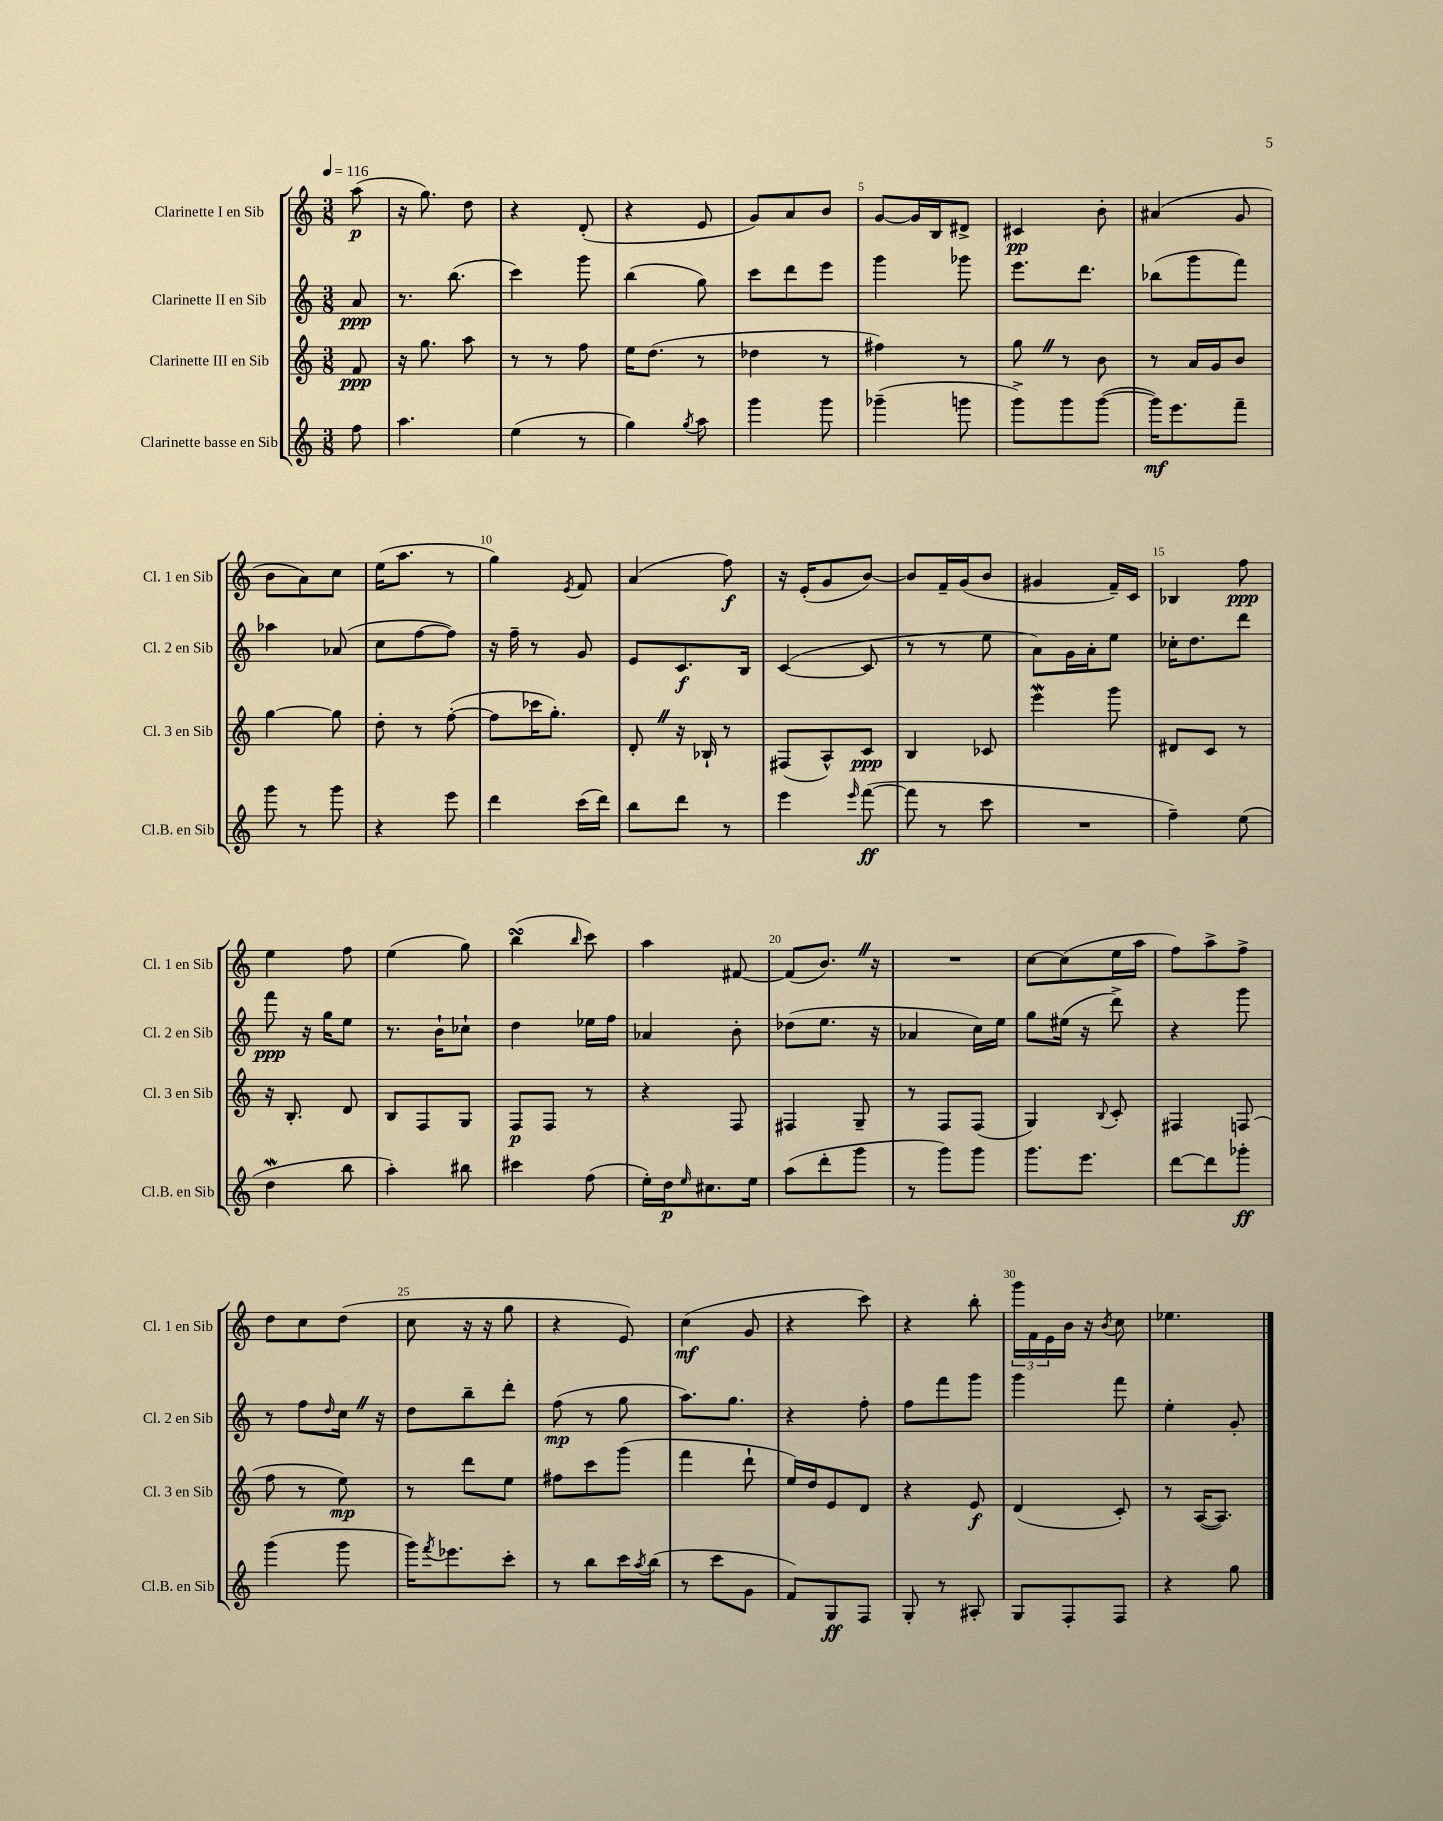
<<
\new StaffGroup <<
\new Staff = "s0" \with { instrumentName = "Clarinette I en Sib" shortInstrumentName = "Cl. 1 en Sib" } {
    \clef treble \key c \major \numericTimeSignature \time 3/8 \partial 8 \tempo 4 = 116
    a''8\p( |
    r16 g''8.) d''8 |
    r4 d'8-.( |
    r4 e'8 |
    g'8) a'8 b'8 |
    g'8~ g'16 b16 dis'8-> |
    cis'4\pp b'8-. |
    ais'4( g'8 |
    b'8 a'8) c''8 |
    e''16( a''8. r8 |
    g''4) \acciaccatura { e'8 } f'8 |
    a'4( f''8\f) |
    r16 e'16-.( g'8 b'8~) |
    b'8 f'16-- g'16( b'8 |
    gis'4 f'16--) c'16 |
    bes4 f''8\ppp |
    e''4 f''8 |
    e''4( g''8) |
    b''4\turn( \grace { b''16 } c'''8) |
    a''4 fis'8~ |
    fis'8( b'8.) \once \override BreathingSign.text = \markup { \musicglyph "scripts.caesura.straight" } \breathe r16 |
    R4. |
    c''8~ c''8( e''16 a''16 |
    f''8) a''8-> f''8-> |
    d''8 c''8 d''8( |
    c''8 r16 r16 g''8 |
    r4 e'8) |
    c''4\mf( g'8 |
    r4 c'''8) |
    r4 b''8-. |
    \tuplet 3/2 { g'''16 f'16 e'16 } b'16 r16 \acciaccatura { b'8 } c''8 |
    ees''4. \bar "|." |
}
\new Staff = "s1" \with { instrumentName = "Clarinette II en Sib" shortInstrumentName = "Cl. 2 en Sib" } {
    \clef treble \key c \major \numericTimeSignature \time 3/8 \partial 8
    a'8\ppp |
    r8. b''8.( |
    c'''4) g'''8 |
    b''4( g''8) |
    c'''8 d'''8 e'''8 |
    g'''4 ges'''8 |
    e'''8. d'''8. |
    bes''8( g'''8 f'''8) |
    aes''4 aes'8( |
    c''8 f''8~ f''8) |
    r16 f''16-- r8 g'8 |
    e'8 c'8.\f b16 |
    c'4~( c'8 |
    r8 r8 e''8 |
    a'8) g'16 a'16-. e''8 |
    ces''16-. d''8. d'''8 |
    f'''8\ppp r16 g''16 e''8 |
    r8. b'16-! ces''8-! |
    d''4 ees''16 f''16 |
    aes'4 b'8-. |
    des''8( e''8. r16 |
    aes'4 c''16) e''16 |
    g''8 eis''16( r16 d'''8->) |
    r4 g'''8 |
    r8 f''8 \grace { d''16 } c''16 \once \override BreathingSign.text = \markup { \musicglyph "scripts.caesura.straight" } \breathe r16 |
    d''8 b''8-- d'''8-. |
    f''8\mp( r8 g''8 |
    a''8.) g''8. |
    r4 f''8-. |
    f''8 f'''8 g'''8 |
    g'''4 f'''8 |
    e''4-. g'8-. \bar "|." |
}
\new Staff = "s2" \with { instrumentName = "Clarinette III en Sib" shortInstrumentName = "Cl. 3 en Sib" } {
    \clef treble \key c \major \numericTimeSignature \time 3/8 \partial 8
    f'8\ppp |
    r16 g''8. a''8 |
    r8 r8 f''8 |
    e''16 d''8.( r8 |
    des''4 r8 |
    fis''4) r8 |
    g''8 \once \override BreathingSign.text = \markup { \musicglyph "scripts.caesura.straight" } \breathe r8 b'8 |
    r8 a'16 g'16 b'8 |
    g''4~ g''8 |
    d''8-. r8 f''8~-.( |
    f''8 ces'''16 g''8.-.) |
    d'8-. \once \override BreathingSign.text = \markup { \musicglyph "scripts.caesura.straight" } \breathe r16 bes16-! r8 |
    fis8( a8-^) c'8\ppp |
    b4 ces'8 |
    e'''4\mordent g'''8 |
    dis'8 c'8 r8 |
    r16 b8.-. d'8 |
    b8 f8 g8 |
    f8\p f8 r8 |
    r4 f8 |
    fis4 g8-- |
    r8 f8 f8( |
    g4) \appoggiatura { b8 } c'8-. |
    fis4 f8( |
    f''8 r8 e''8\mp) |
    r8 d'''8 e''8 |
    fis''8 c'''8 g'''8( |
    f'''4 d'''8-! |
    e''16) d''16 e'8 d'8 |
    r4 e'8\f |
    d'4( c'8-.) |
    r8 a16~( a8.) \bar "|." |
}
\new Staff = "s3" \with { instrumentName = "Clarinette basse en Sib" shortInstrumentName = "Cl.B. en Sib" } {
    \clef treble \key c \major \numericTimeSignature \time 3/8 \partial 8
    f''8 |
    a''4. |
    e''4( r8 |
    g''4) \acciaccatura { g''8 } a''8 |
    g'''4 g'''8 |
    ges'''4--( g'''8 |
    g'''8->) g'''8 g'''8~( |
    g'''16\mf) e'''8. f'''8-- |
    g'''8 r8 g'''8 |
    r4 e'''8 |
    d'''4 c'''16( d'''16) |
    b''8 d'''8 r8 |
    e'''4 \grace { e'''16 } f'''8~\ff( |
    f'''8 r8 c'''8 |
    R4. |
    f''4--) e''8( |
    d''4\mordent b''8 |
    a''4-.) bis''8 |
    cis'''4 f''8( |
    e''16-.) d''16\p \grace { e''16 } cis''8. e''16 |
    a''8( d'''8-. g'''8 |
    r8 g'''8) g'''8 |
    g'''8. e'''8. |
    d'''8~ d'''8 ges'''8-.\ff |
    g'''4( g'''8 |
    g'''16) \acciaccatura { f'''8 } ees'''8. c'''8-. |
    r8 b''8 c'''16 \acciaccatura { a''8 } b''16( |
    r8 c'''8 g'8 |
    f'8) g8\ff f8 |
    g8-. r8 ais8-. |
    g8 f8-. f8 |
    r4 g''8 \bar "|." |
}
>>
>>
\layout { \context { \Score \override BarNumber.break-visibility = ##(#f #t #t) barNumberVisibility = #(every-nth-bar-number-visible 5) } }
